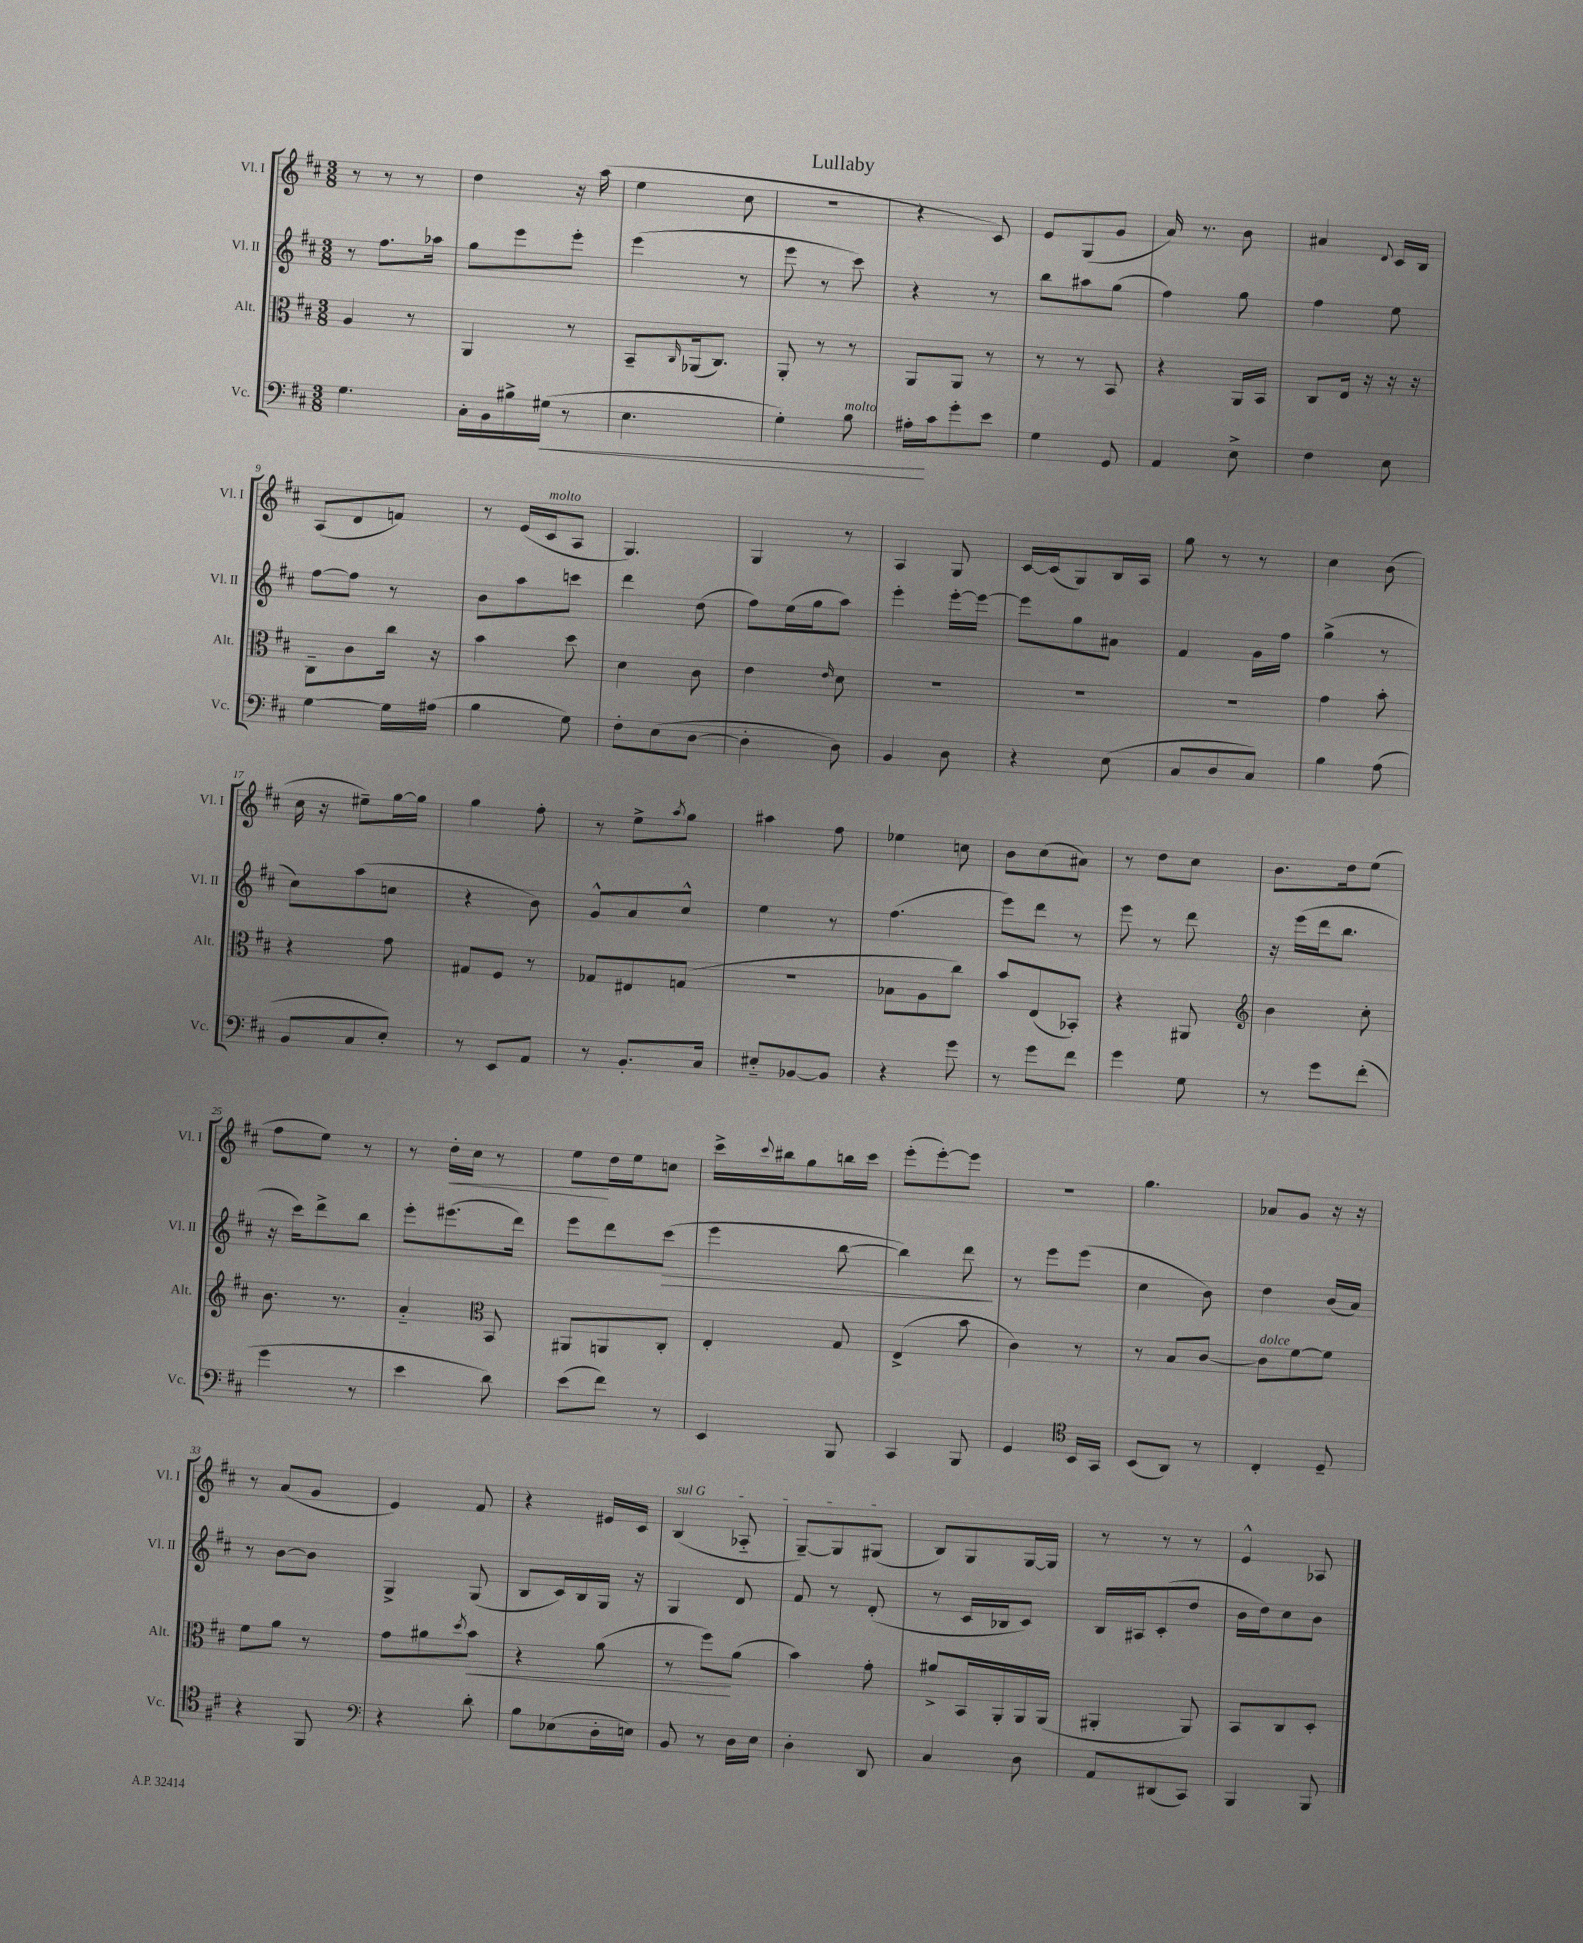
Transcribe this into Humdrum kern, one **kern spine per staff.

**kern	**kern	**kern	**kern
*staff4	*staff3	*staff2	*staff1
*clefF4	*clefC3	*clefG2	*clefG2
*k[f#c#]	*k[f#c#]	*k[f#c#]	*k[f#c#]
*M3/8	*M3/8	*M3/8	*M3/8
4.G	4A	8r	8r
.	.	8.ff#	8r
.	8r	.	8r
.	.	16aa-	.
=	=	=	=
16C#'	4AA	8gg	4dd
16BB	.	.	.
16B#^	.	8eee	.
(16G#	.	.	.
8r	8r	8eee'	16r
.	.	.	(16aa
=	=	=	=
4.E	8BB~	(4eee	4ee
.	16qqC#	.	.
.	(16AA-	.	.
.	8.C#)	.	.
.	.	8r	8cc#
=	=	=	=
4G')	8AA'	8eee	4.r
.	8r	8r	.
8B	8r	8ccc#)	.
=	=	=	=
16A#'	8AA	4r	4r
16c#	.	.	.
8g'	8AA	.	.
8e	8r	8r	8c#)
=	=	=	=
4G	8r	8bb	8e
.	8r	8aa#	(8G
8GG	8BB	(8gg	8g
=	=	=	=
4AA	4r	4ff#)	16a)
.	.	.	8.r
8E^	16AA	8gg	8b
.	16BB	.	.
=	=	=	=
4F#	8C#	4ff#	4a#
.	16E	.	.
.	16r	.	.
.	.	.	8qqd
8E	16r	8ee	16c#
.	16r	.	16B
=	=	=	=
[4G	8C#~	[8ff#	(8A
.	8c#	8ff#]	8d
16G]	16cc#	8r	8f)
(16A#	16r	.	.
=	=	=	=
4B	4b	8b	8r
.	.	8aa	(16e
.	.	.	16c#
8G)	8dd	8ccc	8A
=	=	=	=
8F#'	4d	4ddd	4.G)
(8E	.	.	.
[8D	8c#	(8dd	.
=	=	=	=
4D']	4e	8ff#)	4G
.	.	(16ee	.
.	.	16gg	.
.	16qqe	.	.
8D)	8d	8aa)	8r
=	=	=	=
4BB	4.r	4eee'	4A
8D	.	[16eee'	8G
.	.	16eee_	.
=	=	=	=
4r	4.r	8eee]	[16c#
.	.	.	(16c#]
.	.	8gg	8G)
(8E	.	8a#	16B
.	.	.	16A
=	=	=	=
8C#	4.r	4f#	8gg
8D	.	.	8r
8C#)	.	16g	8r
.	.	16ff#	.
=	=	=	=
4B	4g	(4gg^	4cc#
(8A	8b'	8r	(8b
=	=	=	=
8BB	4r	8cc#)	16cc#
.	.	.	16r
8C#	.	(8aa	8ee#~)
8E')	8g	8cc	[16gg
.	.	.	16gg]
=	=	=	=
8r	8G#	4r	4gg
8EE	8F#	.	.
8AA	8r	8b)	8ff#'
=	=	=	=
8r	8G-	8g^^	8r
8.BB'	8E#	8a	8ee^
.	.	.	8qaa
.	(8G	8cc#^^	8gg
16C#	.	.	.
=	=	=	=
8E#'~	4.r	4ee	4aa#
[8BB-	.	.	.
8BB-]	.	8r	8ff#
=	=	=	=
4r	8B-	(4.ff#	4ee-
.	8A	.	.
8g	8cc#)	.	8cc
=	=	=	=
8r	8b	8eee)	8b
8g	(8E	8ddd	(8cc#
8f#	8BB-')	8r	8a#)
=	=	=	=
4g	4r	8eee	8r
.	.	8r	8dd
8G	8AA#	8ddd	8cc#
=	=	=	=
*	*clefG2	*	*
8r	4b	16r	8.b
.	.	(16eee	.
8g	.	16ddd	.
.	.	8.bb	16dd
(8f#'	8cc#'	.	(8ee
=	=	=	=
4g	8.b	16r	8ff#
.	.	16ccc#)	.
.	.	8ddd^	8ee)
.	8.r	.	.
8r	.	8bb	8r
=	=	=	=
4e	4a'~	8eee'	8r
.	.	(8.eee#	16dd'
.	.	.	16cc#
*	*clefC3	*	*
8d)	8BB	.	8r
.	.	16ddd)	.
=	=	=	=
(8e	8AA#	8eee	8ee
8f#)	8AA	8ddd	16dd
.	.	.	16ee
8r	8C#'	(8ccc#	8cc
=	=	=	=
4EE	4E'	4eee	16ccc#^
.	.	.	8qqccc#
.	.	.	16bb#
.	.	.	8gg
8BBB	8G	[8bb	16bb
.	.	.	16ccc#
=	=	=	=
4CC#	(4E^	4bb])	(8eee'
.	.	.	[8eee')
8BBB	8b	8ddd	8eee]
=	=	=	=
4GG	4c#)	8r	4.r
.	.	8eee	.
*clefC4	*	*	*
16BB	8r	(8eee	.
16GG	.	.	.
=	=	=	=
(8BB	8r	4cc#	4.gg
8AA)	8B	.	.
8r	[8c#	8b)	.
=	=	=	=
4C#'	8c#]	4dd	8a-
.	[8f#	.	8g
8D~	8f#]	(16b	16r
.	.	16a)	16r
=	=	=	=
4r	8f#	8r	8r
.	8a	[8b	(8a
8FF#	8r	8b]	8g
=	=	=	=
*clefF4	*	*	*
4r	8g	4G^	4e)
.	8a#	.	.
.	8qdd	.	.
8d'	8b	(8G	8f#
=	=	=	=
8B	4r	8B	4r
(8E-	.	16c#)	.
.	.	16B	.
16D'	(8a	16G	16e#
16E)	.	16r	16c#
=	=	=	=
8BB	8r	4G	(4B
8r	8ff#)	.	.
16D	(8a	8d	8A-'~
16E	.	.	.
=	=	=	=
4D'	4b)	8f#	[8G~)
.	.	8r	8G]
8DD	8g'	(8d'	(8G#
=	=	=	=
4C#	8a#^	8r	8B)
.	16BB	16c#	8G
.	16AA'	16B-	.
8D	16AA	8c#)	[16G
.	(16AA	.	16G]
=	=	=	=
8AA	4AA#'	16B	8r
.	.	16A#	.
(8DD#	.	(8c#'	8r
8CC#)	8AA#)	8dd	8r
=	=	=	=
4BBB	8BB	16b	4e^^
.	.	16dd)	.
.	8C#	8cc#	.
8BBB	8D'	8b	8A-
==	==	==	==
*-	*-	*-	*-
